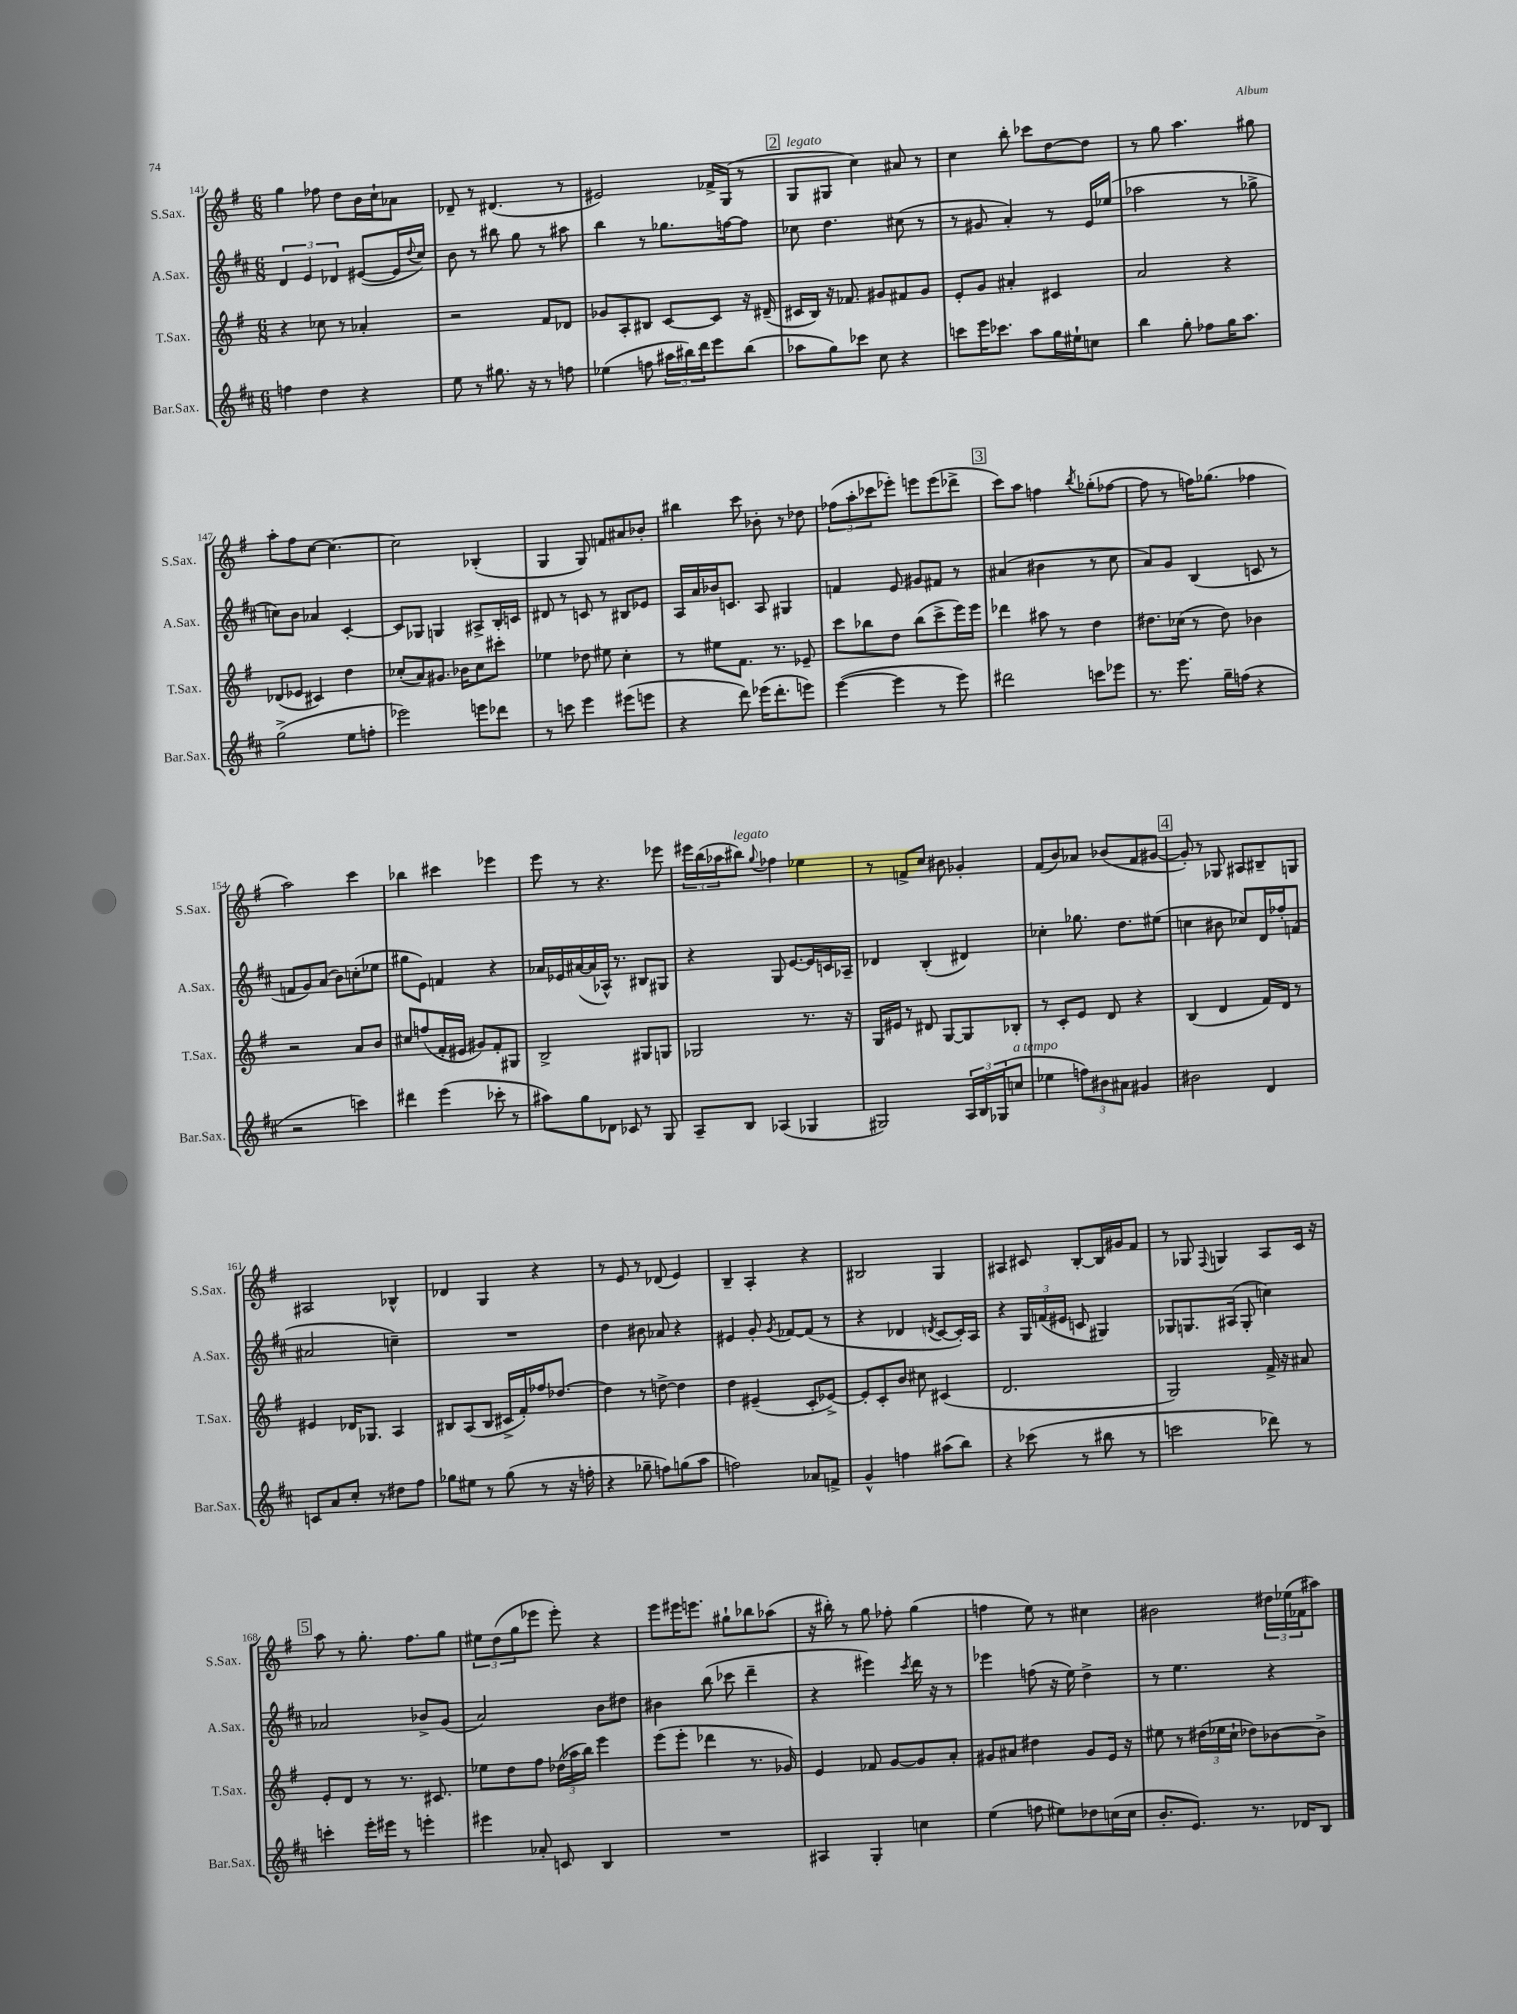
<<
\new StaffGroup <<
\new Staff = "s0" \with { instrumentName = "S.Sax." shortInstrumentName = "S.Sax." } {
    \clef treble \key g \major \numericTimeSignature \time 6/8
    g''4 fes''8 d''8 b'16 c''16-! aes'8 |
    des'8-- r8 dis'4.( r8 |
    eis'2) fes'16-> g16( r8 |
    \mark \markup { \box "2" } g8^\markup { \italic "legato" } gis8 c''4) ais'8 r8 |
    c''4 b''8-. ces'''8 d''8~ d''8 |
    r8 g''8 a''4. gis''8 |
    a''8-. fis''8 c''8~ c''4.~ |
    c''2 bes4-.( |
    g4 g8) f'8 ais'8 bes'8-. |
    bis''4 c'''8 bes'8-. r8 des''8 |
    \tuplet 3/2 { fes''8( a''8-. ces'''8 } ees'''8-.) e'''8 e'''8( des'''8-> |
    \mark \markup { \box "3" } c'''8) a''8 f''4 \acciaccatura { b''8 } ges''8-.( fes''8~ |
    fes''8 r8 f''16) ges''8.( fes''4 |
    a''2) c'''4 |
    bes''4 cis'''4 ees'''4 |
    e'''8 r8 r4. ees'''8 |
    \tuplet 3/2 { eis'''16 b''16( aes''16 } bis''8^\markup { \italic "legato" }) \appoggiatura { g''8 } fes''4 ees''4 |
    r8 f'8-> c''8 bis'8 ges'4-. |
    fis'8( b'8) aes'8 bes'8( fis'8 gis'8~ |
    \mark \markup { \box "4" } gis'8-.) r8 ges8 ais8 bis8-- g8 |
    ais2 bes4-^ |
    des'4 g4 r4 |
    r8 e'8 r8 des'8( e'4) |
    b4-- a4-. r4 |
    bis2 g4 |
    ais4 cis'8 b8~-. b16 gis'16 fis'8 |
    r8 ges8 \appoggiatura { fis8 } g4 a8 c'16 r16 |
    \mark \markup { \box "5" } a''8 r8 g''8.-. fis''8. g''8 |
    \tuplet 3/2 { eis''8 d''8( g''8 } ees'''8 ees'''8-.) r4 |
    e'''8 eis'''16 e'''8. gis''8-! bes''8 aes''8( |
    r16 bis''16-.) r8 g''8 fes''8-. g''4( |
    f''4 e''8) r8 cis''4 |
    bis'2 \tuplet 3/2 { dis''16 ees''16( fes'16 } ais''8) \bar "|." |
}
\new Staff = "s1" \with { instrumentName = "A.Sax." shortInstrumentName = "A.Sax." } {
    \clef treble \key d \major \numericTimeSignature \time 6/8
    \tuplet 3/2 { d'4 e'4 des'4 } eis'8~( eis'16 \appoggiatura { d''8 } cis''16) |
    b'8 r8 bis''8 g''8 r8 ais''8 |
    b''4 r8 ges''8. f''16~ f''8 |
    \mark \markup { \box "2" } ces''8 d''4. cis''8( r8 |
    r8 gis'8 a'4-.) r8 e'16 ees''16( |
    aes''2 r8 ges''8-> |
    c''8) b'8 aes'4 cis'4~-. |
    cis'8 ges8 g4 ais8-> b16-. c'16 |
    dis'8 r8 c'8 r8 bis8 ees'8 |
    a16 a'16 bes'16 c'8. a8 gis4 |
    f'4 e'8 gis'8 fis'8 r8 |
    \mark \markup { \box "3" } ais'4( bis'4 r8 cis''8 |
    a'8) g'8 b4( c'8 r8 |
    f'8 g'8) a'8( b'8) c''8-.( ees''8 |
    gis''8 e'8) f'4 r4 |
    aes'16 ees'16 ais'16~( ais'16 aes16-^) r8. bis8 gis8 |
    r4 g8 e'8.~ e'16 c'16 aes16-- |
    des'4 b4-.( dis'4) |
    ces''4-. ges''8. d''8. eis''8( |
    \mark \markup { \box "4" } c''4 bis'8 ces''8) d'16 fes''16-. f'8( |
    ais'2 c''4--) |
    R2. |
    d''4 bis'8 aes'8 r4 |
    eis'4 g'8-. \acciaccatura { g'8 } fes'8~ fes'8( r8 |
    r4 des'4 \acciaccatura { d'8 } cis'8~ cis'16-.) a16 |
    r4 \tuplet 3/2 { g16 f'16( eis'16 } c'8 gis4) |
    ges8 g8. ais16( g8-. c''4) |
    \mark \markup { \box "5" } aes'2 bes'8-> g'8( |
    a'2) b'8 dis''8 |
    bis'4 b''8( ces'''8 d'''4-- |
    r4 eis'''4) \acciaccatura { cis'''8 } d'''16 r16 r8 |
    ees'''4 f''8( r16 e''16) d''4-> |
    r8 e''4. r4 \bar "|." |
}
\new Staff = "s2" \with { instrumentName = "T.Sax." shortInstrumentName = "T.Sax." } {
    \clef treble \key g \major \numericTimeSignature \time 6/8
    r4 ces''8 r8 aes'4-. |
    r2 fis'8 des'8 |
    ges'8 a8-. bis8 c'8~ c'8 r16 dis'16--( |
    \mark \markup { \box "2" } cis'16 b16) r16 fes'8. gis'8 fis'8 gis'8 |
    e'8-. g'8 ais'4-. cis'4 |
    a'2 r4 |
    des'8( ees'8 cis'4) d''4 |
    ces''8-.( a'8) gis'8. bes'16 ces''8 cis'''8-. |
    ees''4 des''8 eis''8 c''4-. |
    r8 eis''8 fis'8. r8. ees'8-- |
    c'''8 bes''8 d''8 bes''8( c'''8-> e'''16) e'''16 |
    \mark \markup { \box "3" } des'''4 ais''8 r8 d''4 |
    dis''8. ces''16( r8 dis''8) bes'4 |
    r2 a'8 b'8 |
    cis''8 f''8( fis'16-. eis'16 gis'8) fis'8-. gis8 |
    b2-> gis8 g8 |
    ges2 r8. r16 |
    g16 eis'16 r8 dis'8 g8~ g8 bes8-. |
    r8 c'8-. e'8 d'8 r4 |
    \mark \markup { \box "4" } b4( d'4 fis'16) d'16 r8 |
    eis'4 des'16 ges8. a4 |
    bis8 a8( bis8 cis'16-> fis'16-.) fes''16 des''8.~ |
    des''4 r8 d''8~-> d''4 |
    d''4 eis'4--( c'8-. ees'8~->) |
    ees'8-. c'8-. b'8 cis''8 cis'4( |
    d'2. |
    g2) fis'16-> r16 ais'8 |
    \mark \markup { \box "5" } e'8-. d'8 r8 r8. cis'8. |
    ees''8 d''8 fis''8 \tuplet 3/2 { des''16( aes''16 b''16) } e'''4 |
    e'''8( e'''8-. des'''4 r8. ges'16) |
    e'4 fes'8 g'8~ g'8 a'8-. |
    gis'8 ais'8 dis''4 gis'8 e'16 r16 |
    eis''8 r8 \tuplet 3/2 { dis''16( ees''16 c''16-! } des''8) bes'8~ bes'8-> \bar "|." |
}
\new Staff = "s3" \with { instrumentName = "Bar.Sax." shortInstrumentName = "Bar.Sax." } {
    \clef treble \key d \major \numericTimeSignature \time 6/8
    f''4 d''4 r4 |
    e''8 r8 gis''8. r16 r8 f''8 |
    ees''4( f''8 \tuplet 3/2 { ais''16 bis''16) d'''16 } e'''8 bis''8( |
    \mark \markup { \box "2" } aes''8 g''8) ces'''8 cis''8 r4 |
    c'''8 e'''16 ces'''8. a''8 g''16 eis''16-! c''8 |
    b''4 g''8-. fes''8 g''16 a''8. |
    g''2->( e''8 f''8-. |
    ees'''2) e'''8 des'''8 |
    r8 c'''8 e'''4 eis'''8( e'''8 |
    r4 d'''8) ees'''16( d'''8.-. e'''8) |
    e'''4~( e'''4 r8 e'''8) |
    \mark \markup { \box "3" } dis'''2 c'''8 ees'''8 |
    r8. e'''8. g''16-- f''16( r4 |
    r2 c'''4) |
    dis'''4 e'''4( ces'''8-. r8 |
    ais''8) g''8 des'8 ces'8 r8 g8 |
    a8-- b8 aes4( ges4 |
    gis2) \tuplet 3/2 { a16 b16 ges16( } c''8^\markup { \italic "a tempo" } |
    ees''4 \tuplet 3/2 { f''8) bis'8 ais'8 } gis'4 |
    \mark \markup { \box "4" } bis'2 d'4 |
    c'8 a'8 cis''8-. r8 dis''8 fis''8 |
    ges''8 eis''8 r8 ges''8( r8 r16 f''16-. |
    r4 ges''8-- f''8) g''8( a''8 |
    f''2) aes'8 f'8-> |
    g'4-^ f''4 ais''8( b''8) |
    r4 ces'''8( r8 bis''8 r8 |
    c'''2 des'''8) r8 |
    \mark \markup { \box "5" } c'''4-. e'''16-. eis'''16 r8 e'''4-. |
    eis'''4 aes'8-. c'8 b4 |
    R2. |
    ais4 g4-. c''4 |
    e''4( f''8 eis''8) des''8 c''16( c''16 |
    b'8.-. e'8.) r8. des'16 b8 \bar "|." |
}
>>
>>
\layout { \context { \Score currentBarNumber = #141 } }
